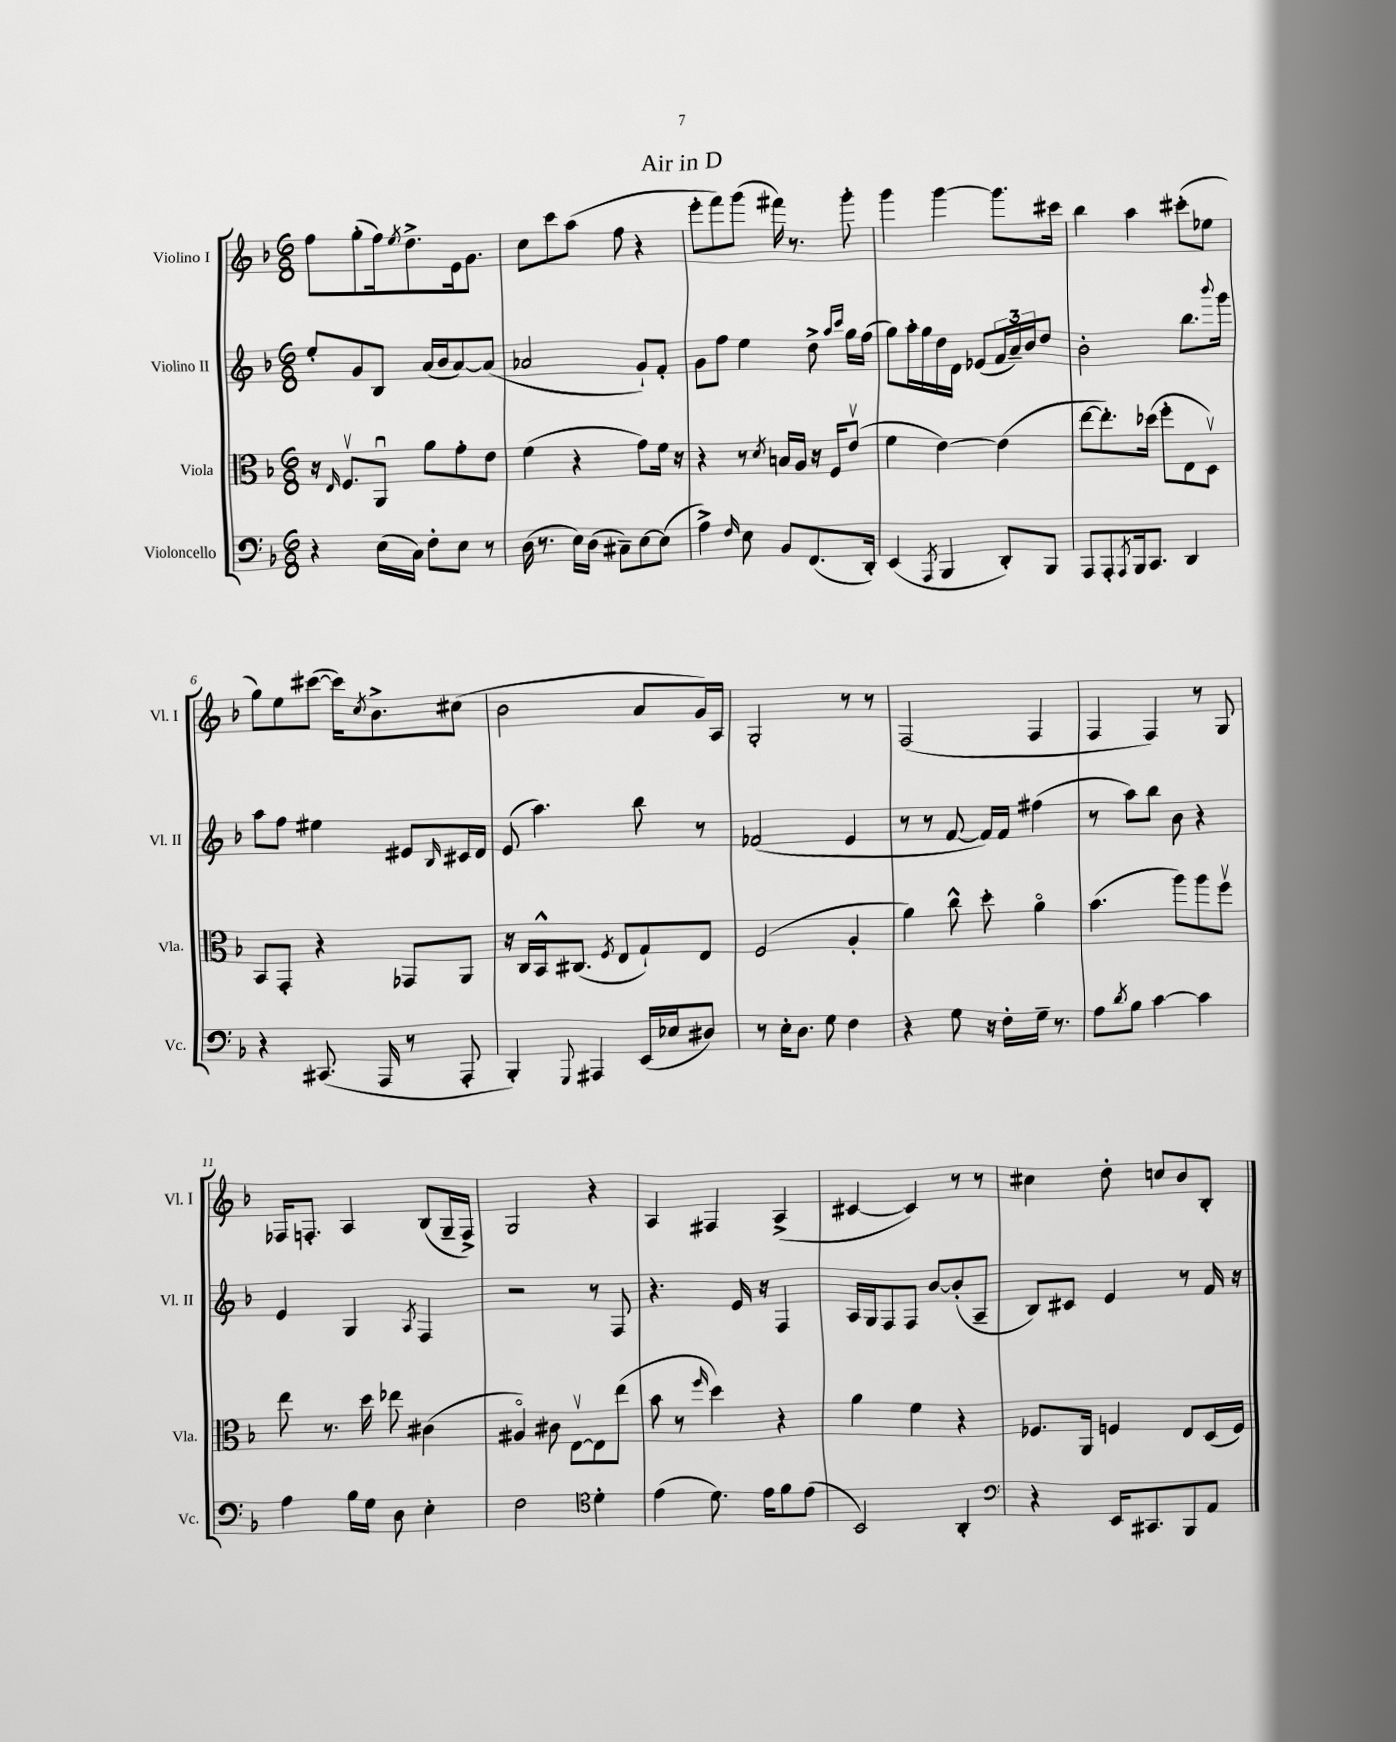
\header { title = "Air in D" }
<<
\new StaffGroup <<
\new Staff = "s0" \with { instrumentName = "Violino I" shortInstrumentName = "Vl. I" } {
    \clef treble \key f \major \numericTimeSignature \time 6/8
    f''8 g''8-.( f''16) \acciaccatura { e''8 } d''8.-> e'16 g'8. |
    c''8 c'''8 a''8( f''8 r4 |
    e'''8-. f'''8) g'''8( fis'''16) r8. g'''8-. |
    g'''4 g'''4~ g'''8. cis'''16 |
    bes''4 a''4 cis'''8-.( ees''8 |
    g''8) e''8 cis'''8~( cis'''16) \acciaccatura { c''8 } bes'8.-> cis''8( |
    bes'2 a'8 g'16) a16 |
    g2-. r8 r8 |
    f2( f4 |
    f4 f4) r8 g8 |
    fes16 f8.-. a4 bes8( g16-- f16->) |
    g2 r4 |
    a4 fis4 a4->( |
    cis'4~ cis'4) r8 r8 |
    cis''4 d''8-. c''8 bes'8 bes8-. \bar "|." |
}
\new Staff = "s1" \with { instrumentName = "Violino II" shortInstrumentName = "Vl. II" } {
    \clef treble \key f \major \numericTimeSignature \time 6/8
    e''8-. g'8 bes8 a'16( bes'16 a'8~) a'8( |
    aes'2 g'8-!) f'8-. |
    g'8 f''8 e''4 d''8-> \grace { a''16 c'''16 } g''16 f''16( |
    g''8) a''16-. g''16 d''16 d'16 ees'8( \tuplet 3/2 { f'16 a'16--) bes'16 } d''8 |
    bes'2-. bes''8. \appoggiatura { bes'''8 } g'''16 |
    a''8 f''8 eis''4 eis'8 \grace { bes16 } cis'16 d'16 |
    e'8( a''4.) bes''8 r8 |
    fes'2( e'4 |
    r8 r8 f'8~ f'16) f'16 fis''4( |
    r8 a''8) bes''8 bes'8 r4 |
    e'4 g4 \acciaccatura { a8 } f4 |
    r2 r8 f8 |
    r4. e'16 r16 f4 |
    a16 g16 f8 f8 bes'8~ bes'8-.( a8-- |
    bes8) cis'8 e'4 r8 f'16 r16 \bar "|." |
}
\new Staff = "s2" \with { instrumentName = "Viola" shortInstrumentName = "Vla." } {
    \clef alto \key f \major \numericTimeSignature \time 6/8
    r16 \grace { e16 } f8.\upbow a,8\downbow a'8 g'8-. e'8 |
    f'4( r4 g'8) f'16 r16 |
    r4 r8 \acciaccatura { d'8 } b16 a16 r16 f16 e'8\upbow( |
    f'4 e'4~) e'4( |
    e''8~ e''8.-.) des''16( f''8-. e8 d8\upbow) |
    bes,8 g,8-. r4 ges,8 a,8 |
    r16 c16 bes,16-^ cis8.( \acciaccatura { f8 } e8 g8-!) e8 |
    f2( a4-. |
    a'4) c''8-^ d''8-. a'4\flageolet |
    bes'4.( a''8) a''8 f''8\upbow |
    e''8 r8. d''16 ees''8 cis'4( |
    ais4\flageolet) cis'8 e8~\upbow e8 e''8( |
    bes'8 r8 \grace { f''16 } d''4) r4 |
    a'4 f'4 r4 |
    fes8. a,16 f4 e8 d16( f16) \bar "|." |
}
\new Staff = "s3" \with { instrumentName = "Violoncello" shortInstrumentName = "Vc." } {
    \clef bass \key f \major \numericTimeSignature \time 6/8
    r4 e16( c16) f8-. e8 r8 |
    d16( r8. e16) d16( cis8--) e8~ e8( |
    a4->) \grace { f16 } e8 bes,8 f,8.( d,16-.) |
    e,4( \acciaccatura { a,,8 } bes,,4 d,8-.) bes,,8 |
    a,,8 a,,8-. \acciaccatura { a,,8 } bes,,16 c,8. d,4 |
    r4 cis,8.( a,,16 r8 a,,8-. |
    bes,,4-.) \appoggiatura { g,,8 } ais,,4 e,16( ees16 dis8) |
    r8 e16-. d8. g8 f4 |
    r4 g8 r16 f16-. g16-- r8. |
    a8 \acciaccatura { d'8 } bes8 c'4~ c'4 |
    a4 bes16 g16 d8 e4-. |
    f2 \clef tenor d'4-. |
    e'4( d'8.) e'16 f'8 e'8( |
    bes,2) a,4-. |
    \clef bass r4 e,16 cis,8. bes,,8 a,8 \bar "|." |
}
>>
>>
